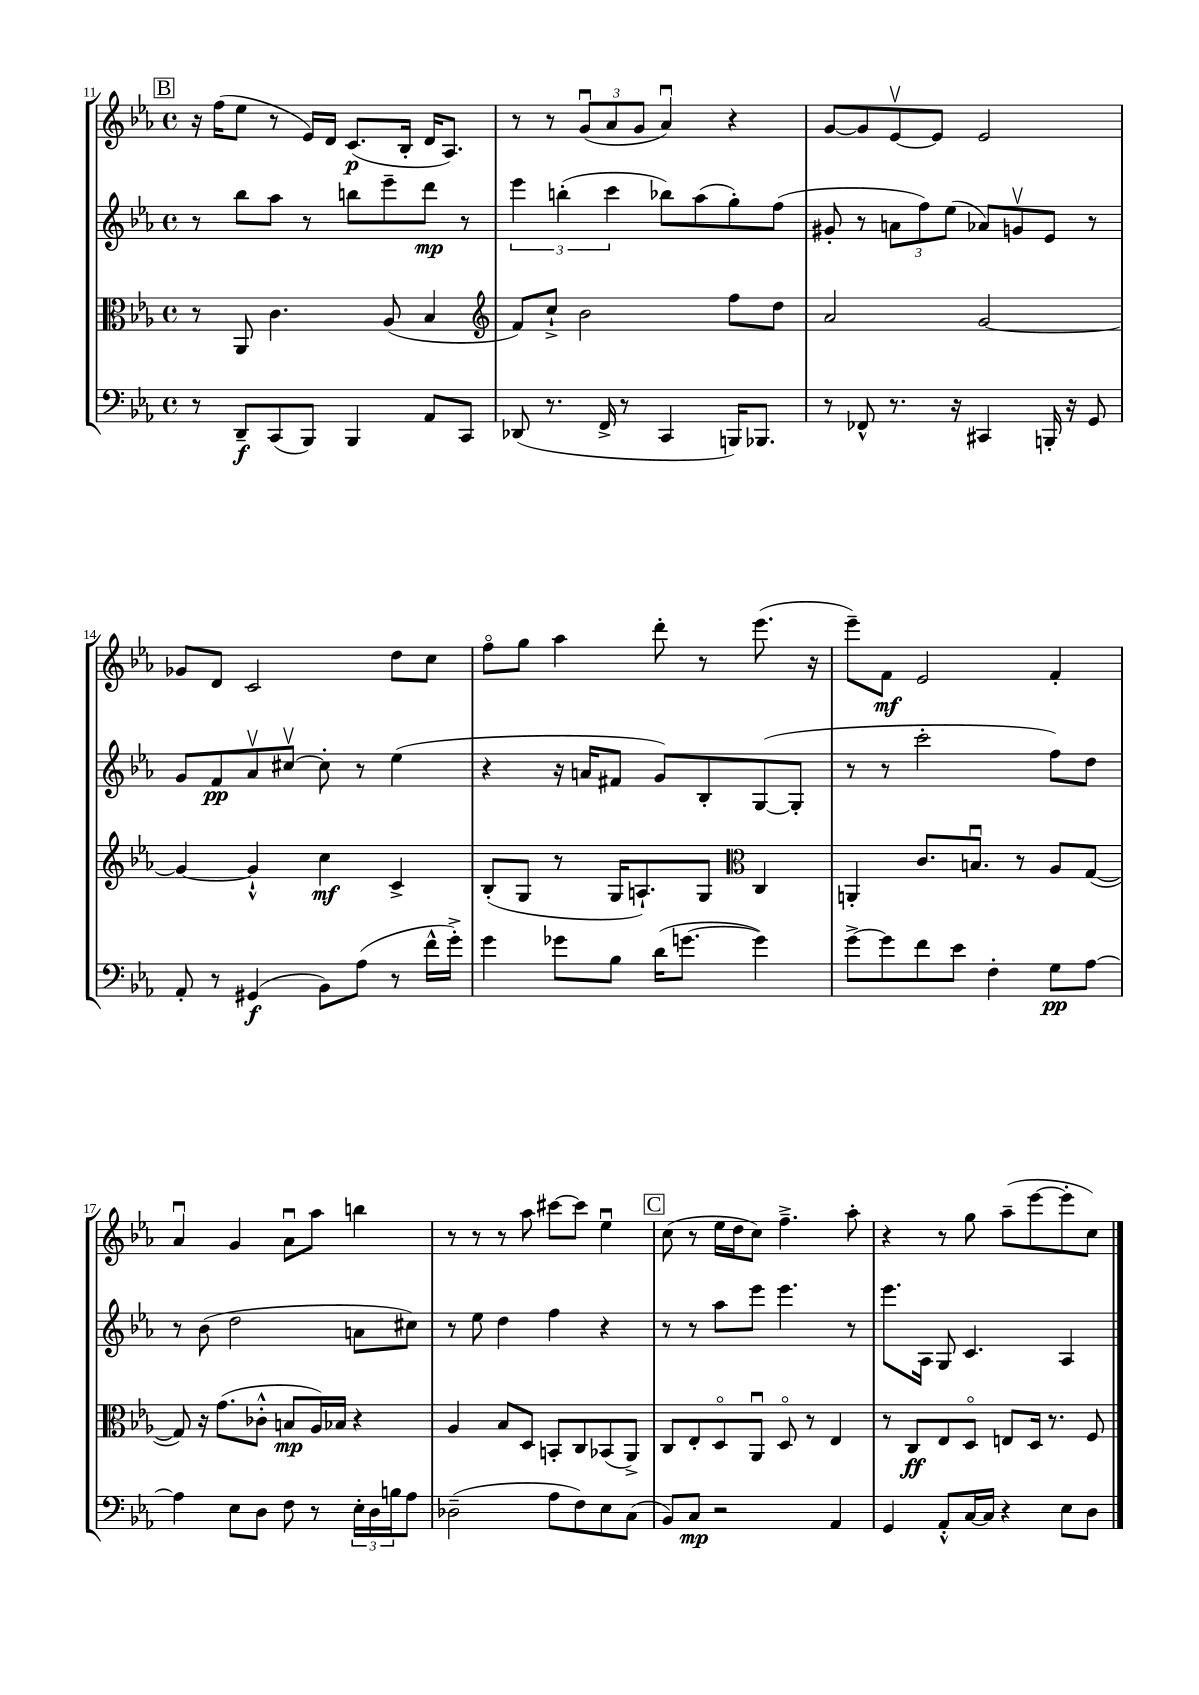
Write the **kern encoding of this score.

**kern	**kern	**kern	**kern
*staff4	*staff3	*staff2	*staff1
*clefF4	*clefC3	*clefG2	*clefG2
*k[b-e-a-]	*k[b-e-a-]	*k[b-e-a-]	*k[b-e-a-]
*M4/4	*M4/4	*M4/4	*M4/4
*met(c)	*met(c)	*met(c)	*met(c)
8r	8r	8r	16r
.	.	.	(16ff
8DD~	8AA-	8bb-	8ee-
(8CC	4.c	8aa-	8r
8BBB-)	.	8r	16e-)
.	.	.	16d
4BBB-	.	8bb	(8.c
.	(8A-	8eee-~	.
.	.	.	16B-'
8AA-	4B-	8ddd	16d
.	.	.	8.A-)
8CC	.	8r	.
=	=	=	=
*	*clefG2	*	*
(8DD-	8f)	6eee-	8r
8.r	8cc`^	.	8r
.	.	(6bb'	.
.	2b-	.	(12gu
16FF^	.	.	.
.	.	6ccc	12a-
8r	.	.	.
.	.	.	12g
4CC	.	8bb-)	4a-u)
.	.	(8aa-	.
16BBB)	8ff	8gg')	4r
8.BBB-	.	.	.
.	8dd	(8ff	.
=	=	=	=
8r	2a-	8g#'	[8g
8FF-^^	.	8r	8g]
8.r	.	12a	[8e-v
.	.	12ff)	.
.	.	.	8e-]
.	.	(12ee-	.
16r	.	.	.
4CC#	[2g	8a-)	2e-
.	.	8gv	.
16BBB'	.	8e-	.
16r	.	.	.
8GG	.	8r	.
=	=	=	=
8AA-'	4g_	8g	8g-
8r	.	8f	8d
(4GG#	4g`^^]	8a-v	2c
.	.	[8cc#v	.
8BB-)	4cc	8cc#']	.
(8A-	.	8r	.
8r	4c^	(4ee-	8dd
16f^^	.	.	8cc
16g'^)	.	.	.
=	=	=	=
4g	(8B-'	4r	8ffo
.	8G	.	8gg
8g-	8r	16r	4aa-
.	.	16a	.
8B-	16G	8f#	.
.	8.A`)	.	.
(16d	.	8g)	8ddd'
[8.g	.	.	.
.	8G	8B-'	8r
*	*clefC3	*	*
4g])	4C	([8G	(8.eee-
.	.	8G']	.
.	.	.	16r
=	=	=	=
[8g^	4AA'	8r	8eee-~)
8g]	.	8r	8f
8f	8.c	2ccc'	2e-
8e-	.	.	.
.	8.Bu	.	.
4F'	.	.	.
.	8r	.	.
8G	8A-	8ff)	4f'
[8A-	([8G	8dd	.
=	=	=	=
4A-]	8G])	8r	4a-u
.	16r	(8b-	.
.	(8.g	.	.
8E-	.	2dd	4g
8D	8c-'^^	.	.
8F	8B	.	8a-u
8r	16A-)	.	8aa-
.	16B-	.	.
24E-'	4r	8a	4bb
24D	.	.	.
24B	.	.	.
8A-	.	8cc#)	.
=	=	=	=
(2D-~	4A-	8r	8r
.	.	8ee-	8r
.	8B-	4dd	8r
.	8D	.	8aa-
8A-	8BB'	4ff	[8ccc#
8F)	8C	.	8ccc#]
8E-	(8BB-	4r	4ee-u
(8C	8AA-^)	.	.
=	=	=	=
8BB-)	8C	8r	(8cc
8C	8E-'	8r	8r
2r	8Do	8aa-	16ee-
.	.	.	16dd
.	8AA-u	8eee-	8cc)
.	8Do	4.eee-	4.ff~^
.	8r	.	.
4AA-	4E-	.	.
.	.	8r	8aa-'
=	=	=	=
4GG	8r	8.eee-	4r
.	8C	.	.
.	.	16A-	.
8AA-'^^	8E-	8G	8r
[16C	8Do	4.c	8gg
16C]	.	.	.
4r	8E	.	(8aa-~
.	16D	.	[8eee-
.	8.r	.	.
8E-	.	4A-	8eee-']
8D	8F	.	8cc)
==	==	==	==
*-	*-	*-	*-
